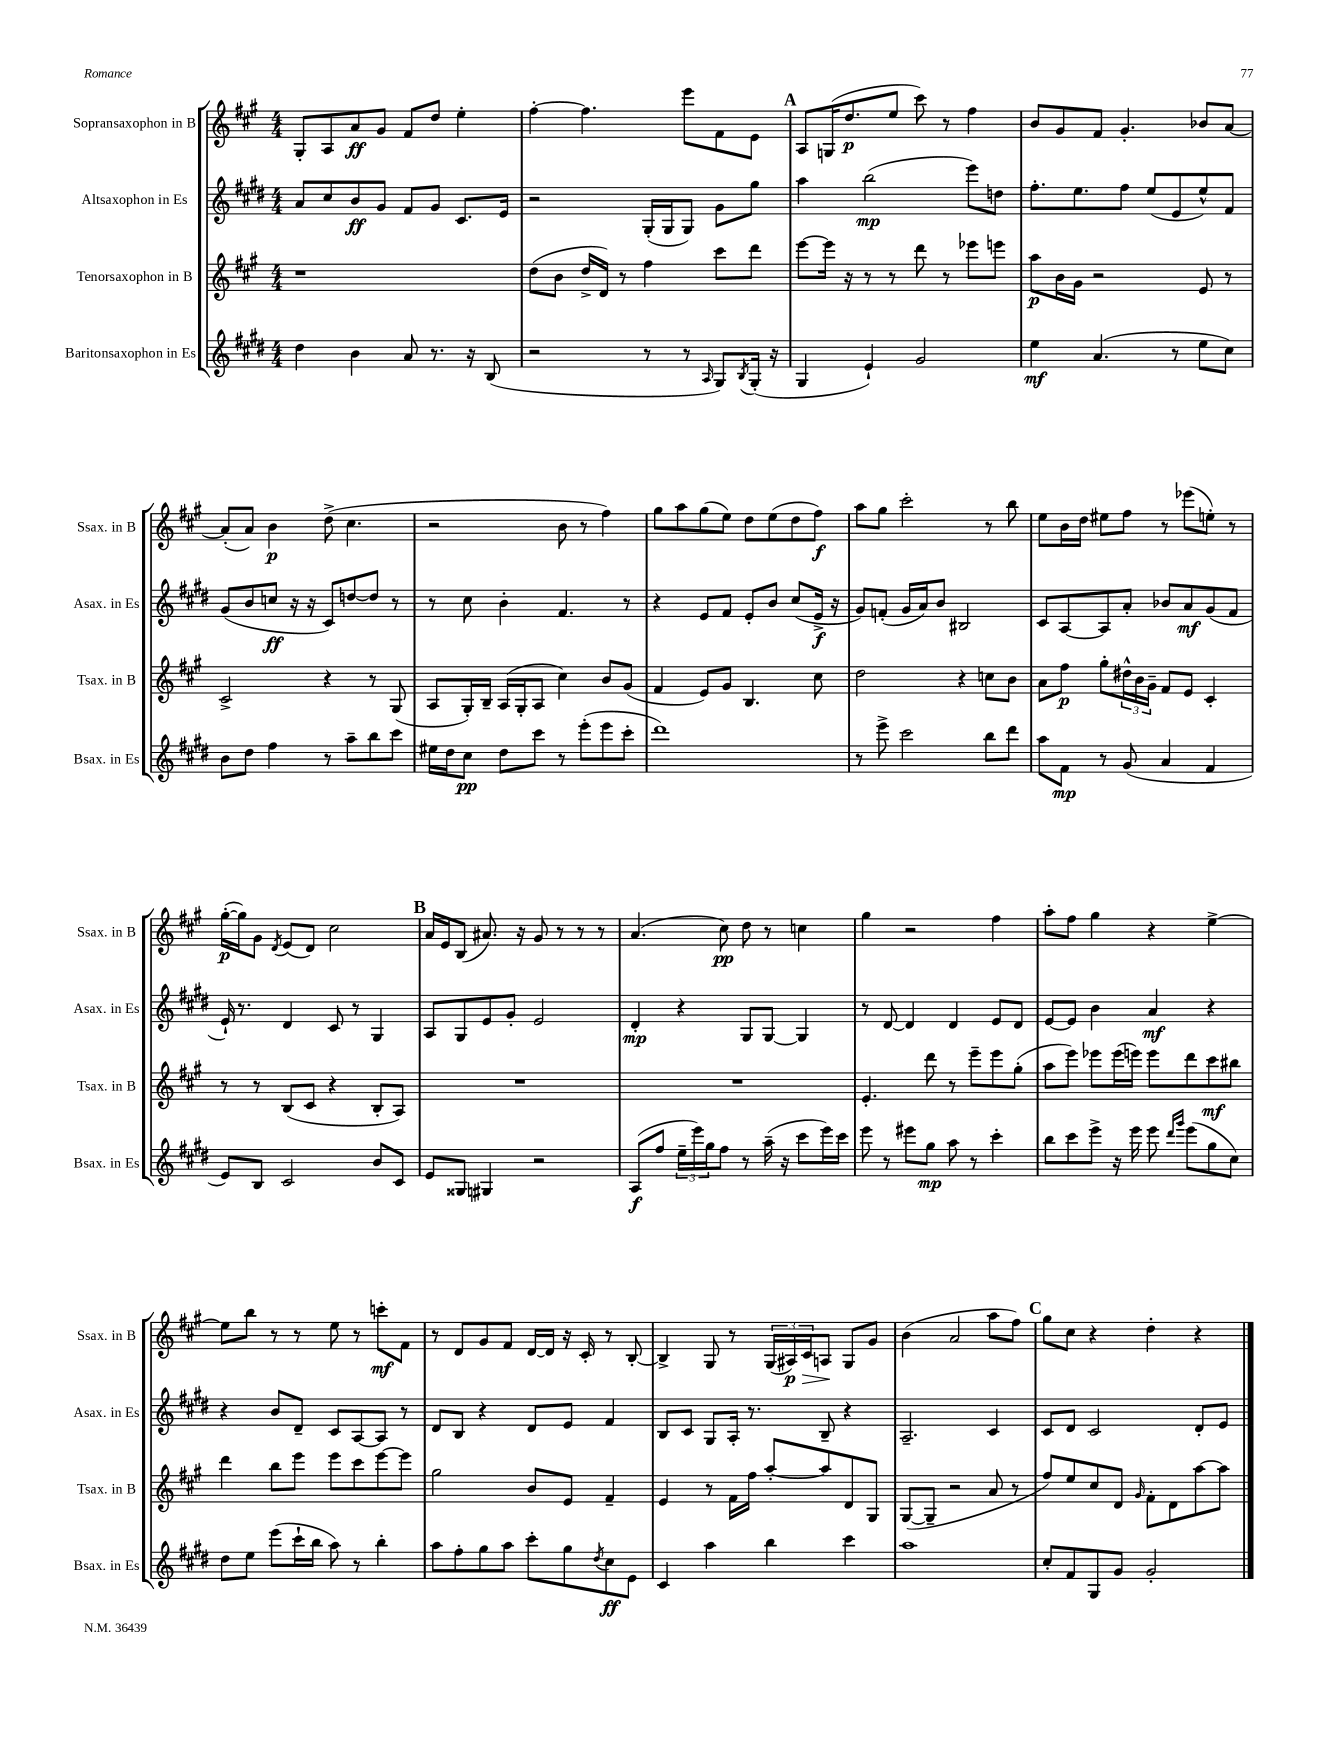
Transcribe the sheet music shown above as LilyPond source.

<<
\new StaffGroup <<
\new Staff = "s0" \with { instrumentName = "Sopransaxophon in B" shortInstrumentName = "Ssax. in B" } {
    \clef treble \key a \major \numericTimeSignature \time 4/4
    gis8-. a8 a'8\ff gis'8 fis'8 d''8 e''4-. |
    fis''4~-. fis''4. e'''8 fis'8 e'8 |
    \mark \markup { \bold "A" } a8 g16( d''8.\p e''8 cis'''8) r8 fis''4 |
    b'8 gis'8 fis'8 gis'4.-. bes'8 a'8~ |
    a'8-.( a'8) b'4\p d''8->( cis''4. |
    r2 b'8 r8 fis''4) |
    gis''8 a''8 gis''8( e''8) d''8 e''8( d''8 fis''8\f) |
    a''8 gis''8 cis'''2-. r8 b''8 |
    e''8 b'16 d''16 eis''8 fis''8 r8 ees'''8( e''8-.) r8 |
    gis''16~-.\p( gis''16) gis'8 \acciaccatura { d'8 } e'8( d'8) cis''2 |
    \mark \markup { \bold "B" } a'16 e'16 b8( ais'8.) r16 gis'8 r8 r8 r8 |
    a'4.( cis''8\pp) d''8 r8 c''4 |
    gis''4 r2 fis''4 |
    a''8-. fis''8 gis''4 r4 e''4~-> |
    e''8 b''8 r8 r8 e''8 r8 c'''8-.\mf fis'8 |
    r8 d'8 gis'8 fis'8 d'16~ d'16 r16 cis'16-. r8 b8~-. |
    b4-> gis8 r8 \tuplet 3/2 { gis16( ais16\p\>) cis'16 } a8\! gis8 gis'8 |
    b'4( a'2 a''8 fis''8) |
    \mark \markup { \bold "C" } gis''8 cis''8 r4 d''4-. r4 \bar "|." |
}
\new Staff = "s1" \with { instrumentName = "Altsaxophon in Es" shortInstrumentName = "Asax. in Es" } {
    \clef treble \key e \major \numericTimeSignature \time 4/4
    a'8 cis''8 b'8\ff gis'8 fis'8 gis'8 cis'8. e'16 |
    r2 gis16-.( gis16 gis8) gis'8 gis''8 |
    \mark \markup { \bold "A" } a''4 b''2\mp( e'''8) d''8 |
    fis''8.-. e''8. fis''8 e''8( e'8 e''8-^) fis'8 |
    gis'8( b'8 c''8\ff r16 r16 cis'8) d''8~ d''8 r8 |
    r8 cis''8 b'4-. fis'4. r8 |
    r4 e'8 fis'8 e'8-. b'8 cis''8( e'16->\f r16 |
    gis'8) f'8-.( gis'16 a'16) b'8 bis2 |
    cis'8 a8~ a8 a'8-. bes'8 a'8\mf gis'8( fis'8 |
    e'16-!) r8. dis'4 cis'8 r8 gis4 |
    \mark \markup { \bold "B" } a8 gis8 e'8 gis'8-. e'2 |
    dis'4-.\mp r4 gis8 gis8~ gis4 |
    r8 dis'8~ dis'4 dis'4 e'8 dis'8 |
    e'8~ e'8 b'4 a'4\mf r4 |
    r4 b'8 dis'8-- cis'8 a8~ a8 r8 |
    dis'8 b8 r4 dis'8 e'8 fis'4 |
    b8 cis'8 gis8 a16-. r8. b8-- r4 |
    a2.-- cis'4 |
    \mark \markup { \bold "C" } cis'8 dis'8 cis'2 dis'8-. e'8 \bar "|." |
}
\new Staff = "s2" \with { instrumentName = "Tenorsaxophon in B" shortInstrumentName = "Tsax. in B" } {
    \clef treble \key a \major \numericTimeSignature \time 4/4
    r1 |
    d''8( b'8 d''16-> d'16) r8 fis''4 cis'''8 d'''8 |
    \mark \markup { \bold "A" } e'''8~ e'''16 r16 r8 r8 d'''8 r8 ees'''8 e'''8 |
    a''8\p b'16 gis'16 r2 e'8 r8 |
    cis'2-> r4 r8 gis8( |
    a8 gis16-.) b16-- a16( gis16-. a8 cis''4) b'8 gis'8( |
    fis'4 e'8) gis'8 b4. cis''8 |
    d''2 r4 c''8 b'8 |
    a'8 fis''8\p gis''8-. \tuplet 3/2 { dis''16-^ b'16 gis'16-- } fis'8 e'8 cis'4-. |
    r8 r8 b8( cis'8 r4 b8-. a8) |
    \mark \markup { \bold "B" } R1 |
    R1 |
    e'4.-. d'''8 r8 e'''8-- e'''8 gis''8-.( |
    a''8 e'''8) ees'''8 ees'''16( e'''16) e'''8 d'''8 cis'''8\mf bis''8 |
    d'''4 b''8 e'''8 e'''8 cis'''8 e'''8~ e'''8 |
    gis''2 b'8 e'8 fis'4-- |
    e'4 r8 fis'16 fis''16 a''8~-. a''8 d'8 gis8 |
    gis8~( gis8-- r2 a'8 r8 |
    \mark \markup { \bold "C" } fis''8) e''8 cis''8 d'8 \grace { gis'16 } fis'8-. d'8 a''8~ a''8 \bar "|." |
}
\new Staff = "s3" \with { instrumentName = "Baritonsaxophon in Es" shortInstrumentName = "Bsax. in Es" } {
    \clef treble \key e \major \numericTimeSignature \time 4/4
    dis''4 b'4 a'8 r8. r16 b8( |
    r2 r8 r8 \grace { a16 } gis8) \acciaccatura { b8 } gis16-.( r16 |
    \mark \markup { \bold "A" } gis4 e'4-!) gis'2 |
    e''4\mf a'4.( r8 e''8 cis''8) |
    b'8 dis''8 fis''4 r8 a''8-- b''8 cis'''8 |
    eis''16 dis''16 cis''8\pp dis''8 cis'''8 r8 e'''8-.( e'''8 cis'''8-. |
    dis'''1) |
    r8 e'''8-> cis'''2 b''8 dis'''8 |
    a''8 fis'8\mp r8 gis'8( a'4 fis'4 |
    e'8) b8 cis'2 b'8 cis'8 |
    \mark \markup { \bold "B" } e'8 gisis8 gis4 r2 |
    a8\f( fis''8 \tuplet 3/2 { e''16-- e'''16) gis''16 } fis''8 r8 a''16--( r16 cis'''8 e'''16) cis'''16 |
    e'''8 r8 eis'''8 gis''8\mp a''8 r8 cis'''4-. |
    b''8 cis'''8 e'''8-> r16 e'''16 e'''8 \grace { dis'''16 gis'''16 } e'''8( gis''8 cis''8) |
    dis''8 e''8 e'''8( cis'''16-! b''16 a''8) r8 b''4-. |
    a''8 fis''8-. gis''8 a''8 cis'''8-. gis''8 \acciaccatura { dis''8 } cis''8\ff e'8 |
    cis'4 a''4 b''4 cis'''4 |
    a''1 |
    \mark \markup { \bold "C" } cis''8-. fis'8 gis8 gis'8 gis'2-. \bar "|." |
}
>>
>>
\layout { \context { \Score \remove "Bar_number_engraver" } }
